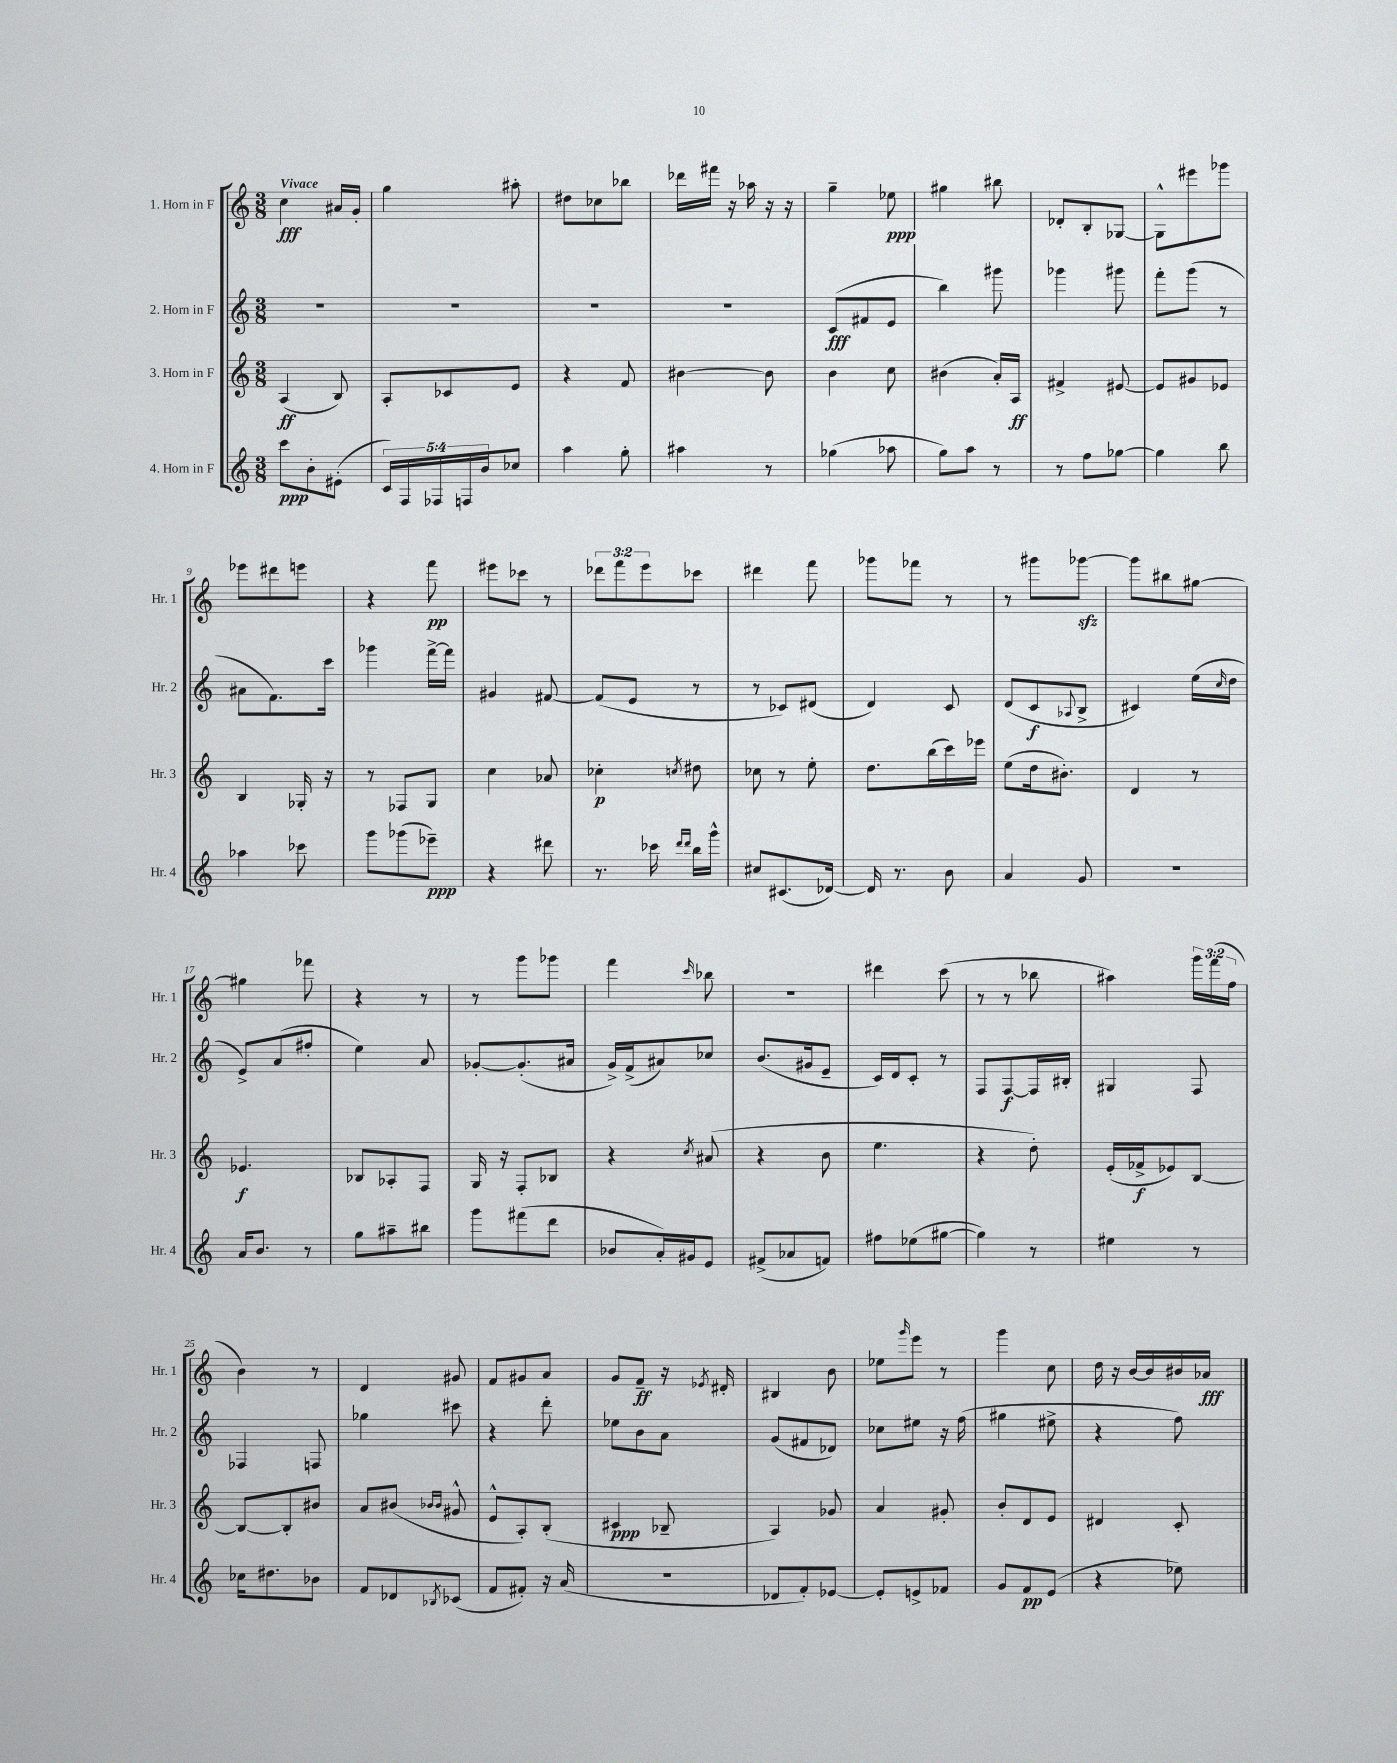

**kern	**kern	**kern	**kern
*staff4	*staff3	*staff2	*staff1
*clefG2	*clefG2	*clefG2	*clefG2
*k[]	*k[]	*k[]	*k[]
*M3/8	*M3/8	*M3/8	*M3/8
8ccc	(4A	4.r	4cc
8b'	.	.	.
(8e#'	8B)	.	16a#
.	.	.	16g'
=	=	=	=
20c)	8A'	4.r	4gg
20F	.	.	.
20F-	.	.	.
.	8c-	.	.
20F	.	.	.
20b	.	.	.
8cc-	8e	.	8aa#'
=	=	=	=
4aa	4r	4.r	8dd#
.	.	.	8cc-
8gg'	8f	.	8bb-
=	=	=	=
4aa#	[4b#	4.r	16ddd-
.	.	.	16fff#
.	.	.	16r
.	.	.	16aa-
8r	8b#]	.	16r
.	.	.	16r
=	=	=	=
(4gg-	4b	(8c	4gg~
.	.	8f#	.
8aa-	8cc	8e	8ee-
=	=	=	=
8gg)	(4b#	4bb)	4gg#
8aa	.	.	.
8r	16a')	8ggg#	8bb#
.	16A	.	.
=	=	=	=
8r	4f#^	4ggg-	8d-'
8ff	.	.	8B'
[8gg-	[8e#	8ggg#	[8G-
=	=	=	=
4gg-]	8e#]	8fff'	8G-^^]
.	8g#	(8ggg	8eee#
8bb	8e-	8r	8ggg-
=	=	=	=
4aa-	4B	8a#	8eee-
.	.	8.f)	8ddd#
8ccc-	16G-'	.	8eee
.	16r	16ccc	.
=	=	=	=
8ggg	8r	4ggg-	4r
(8ggg-	8F-	.	.
8eee-~)	8G	[16fff^	8fff
.	.	16fff]	.
=	=	=	=
4r	4cc	4g#	8eee#
.	.	.	8ccc-
8ddd#	8a-	[8f#	8r
=	=	=	=
8.r	4cc-'	(8f#]	12ddd-
.	.	.	12fff
.	.	8e	.
.	.	.	12eee
16ccc-	.	.	.
16qqddd	.	.	.
16qqddd	8qcc	.	.
16bb	8dd#	8r	8ccc-
16ggg^^	.	.	.
=	=	=	=
8cc#	8cc-	8r	4ddd#
(8.c#	8r	8c-)	.
.	8ee'	(8d#	8fff
[16d-)	.	.	.
=	=	=	=
16d-]	8.dd	4d)	8ggg-
8.r	.	.	.
.	.	.	8fff-
.	(16bb	.	.
8b	16ccc)	8c	8r
.	16eee-	.	.
=	=	=	=
4a	(8ee	(8d	8r
.	16dd	8c	8ggg#
.	8.b#')	.	.
.	.	8qqA-	.
8g	.	8B^	[8ggg-
=	=	=	=
4.r	4d	4c#)	8ggg-]
.	.	.	8bb#
.	8r	(16ee	[8gg#
.	.	16qqcc	.
.	.	16dd	.
=	=	=	=
16a	4.e-	8e^)	4gg#]
8.b	.	.	.
.	.	(8a	.
8r	.	8ff#'	8fff-
=	=	=	=
8gg	8B-	4ee)	4r
8aa#~	8A-'	.	.
8bb#	8F	8a	8r
=	=	=	=
8ggg	16G	[8g-'	8r
.	16r	.	.
(8fff#	8F'	(8.g-']	8ggg
8ddd	8B-	.	8ggg-
.	.	16a#	.
=	=	=	=
8b-	4r	16g^)	4fff
.	.	(16f^	.
16a')	.	8a#)	.
16g#	.	.	.
.	8qcc	.	16qqccc
8e	(8a#	8cc-	8bb-
=	=	=	=
(8f#^	4r	(8.b	4.r
8a-	.	.	.
.	.	16g#	.
8f)	8b	8e~	.
=	=	=	=
8ff#	4.ee	16c)	4ddd#
.	.	16d	.
(8ee-	.	8c'	.
[8gg#	.	8r	(8ccc
=	=	=	=
4gg#])	4r	8F	8r
.	.	[8F	8r
8r	8dd')	16F]	8bb-
.	.	16B#'	.
=	=	=	=
4ee#	(16e'	4G#	4aa#)
.	16f-^	.	.
.	8e-)	.	.
8r	[8B	8F	24ggg
.	.	.	(24fff
.	.	.	24ff
=	=	=	=
16cc-	8B_	4F-	4b)
8.dd#	.	.	.
.	8B']	.	.
8b-	8b#	8F	8r
=	=	=	=
8f	8a	4gg-	4d
8d-	(8b#	.	.
.	16qqb-	.	.
8qB-	16qqb-	.	.
(8c-	8g#^^	8ccc#	8g#
=	=	=	=
8f	8e^^	4r	8f
8f#')	8A')	.	8g#
16r	(8B'	8ddd'	8a
(16a	.	.	.
=	=	=	=
4.r	4c#	8ee-	8g
.	.	8b	8f~
.	8B-~	8a	16r
.	.	.	8qe-
.	.	.	16d#'
=	=	=	=
8d-	4A)	(8g	4B#
8f')	.	8f#	.
[8e-	8g-	8d-)	8b
=	=	=	=
8e-']	4a	8cc-	8ee-
.	.	.	16qqggg
8e^	.	8ee#	8eee
8f-	8g#'	16r	8r
.	.	(16ff	.
=	=	=	=
8g	8b'	4gg#	4ggg
8f	8d	.	.
(8e	8e	8ee#^	8cc
=	=	=	=
4r	4d#	4r	16dd
.	.	.	16r
.	.	.	[16b
.	.	.	16b]
8ee-)	8c'	8ff)	16b#
.	.	.	16a-
==	==	==	==
*-	*-	*-	*-
